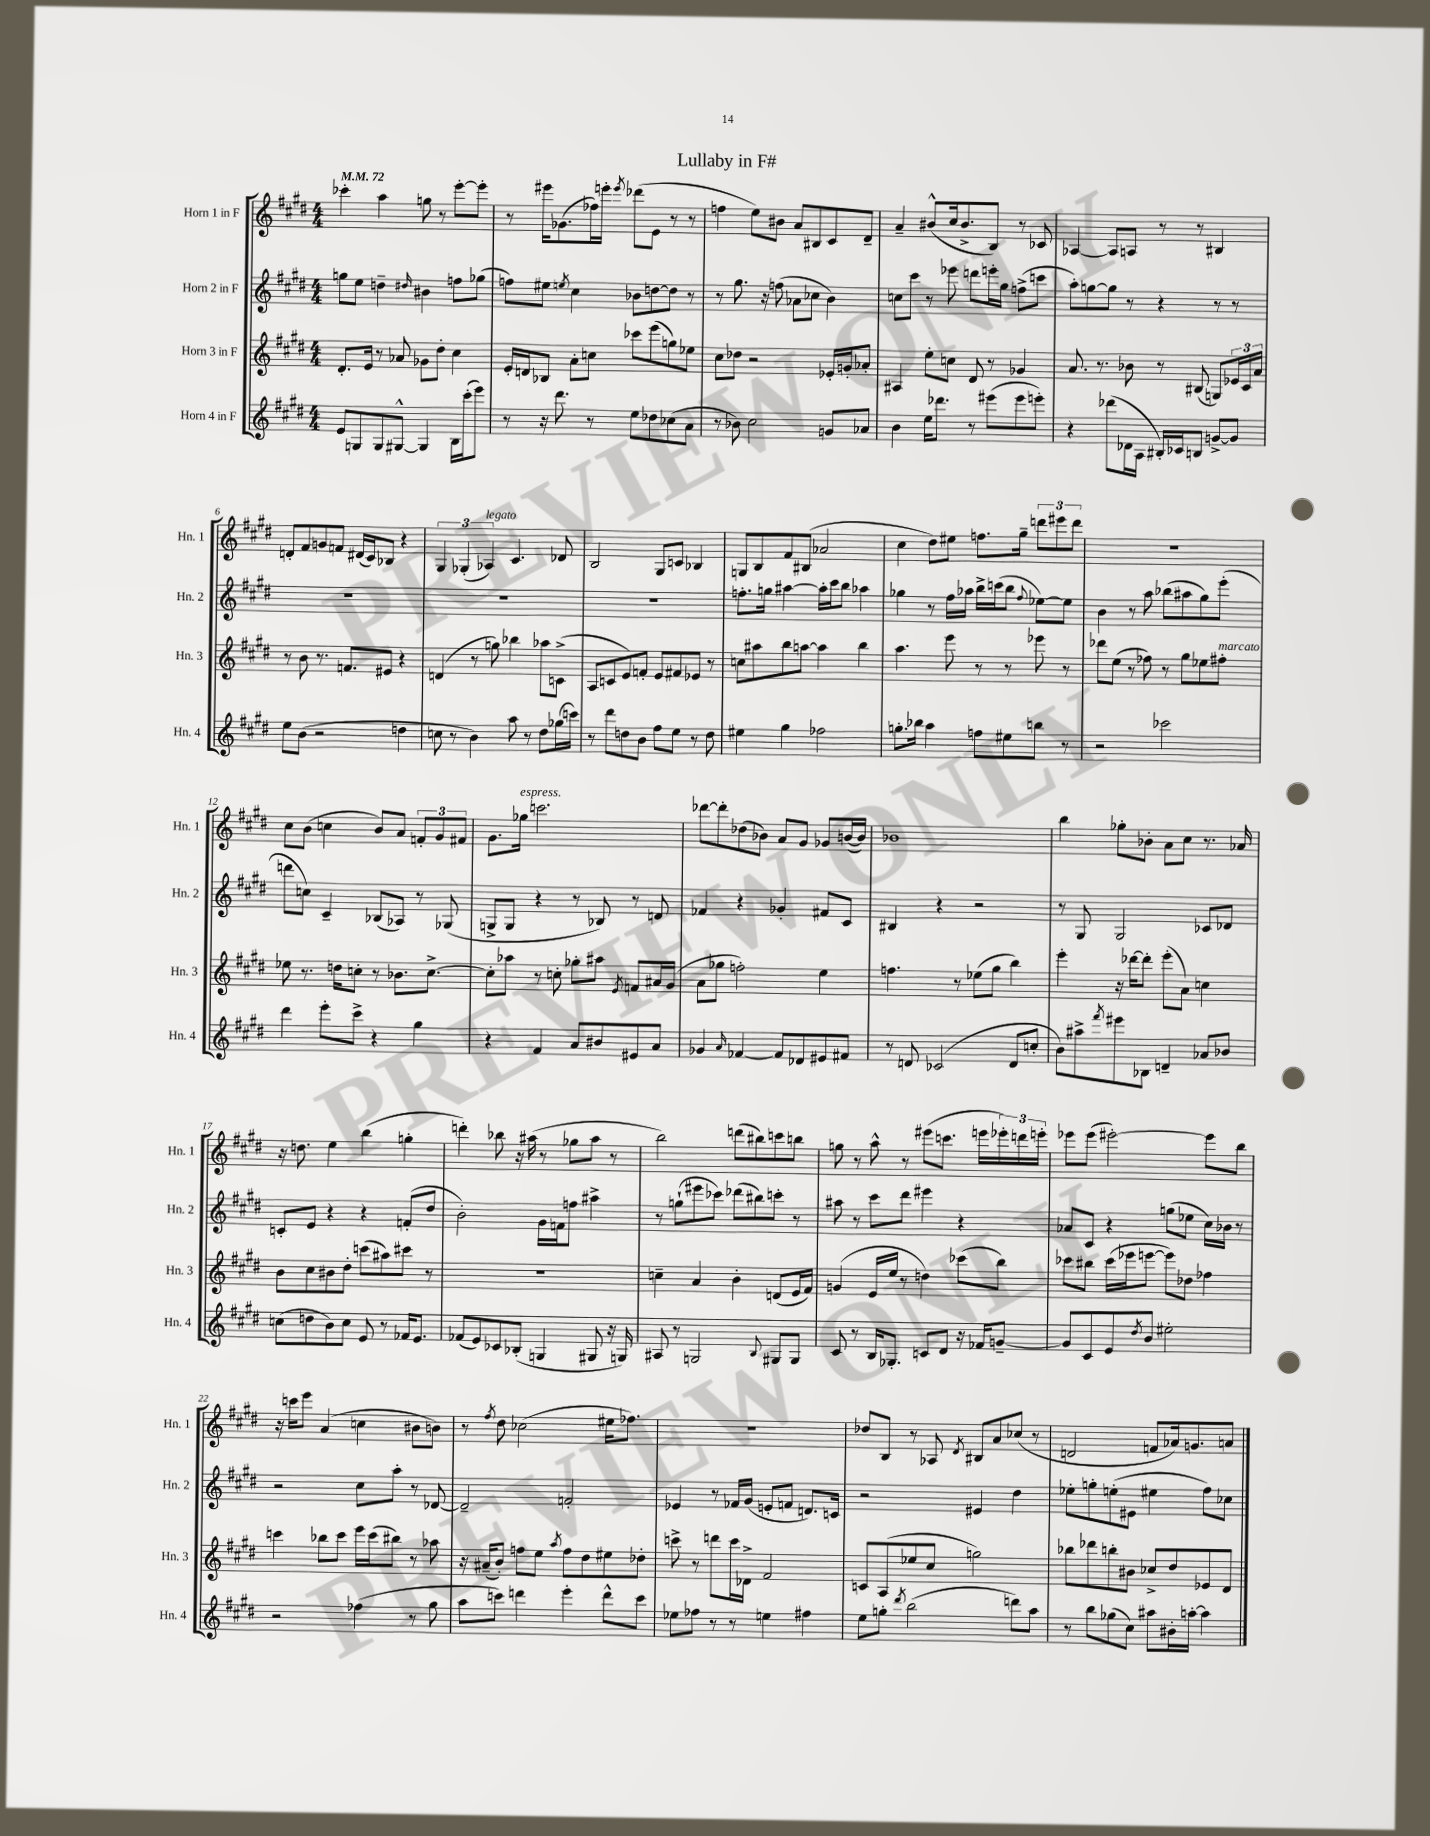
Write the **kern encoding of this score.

**kern	**kern	**kern	**kern
*part4	*part3	*part2	*part1
*staff4	*staff3	*staff2	*staff1
*I"Horn 4 in F	*I"Horn 3 in F	*I"Horn 2 in F	*I"Horn 1 in F
*I'Hn. 4	*I'Hn. 3	*I'Hn. 2	*I'Hn. 1
*clefG2	*clefG2	*clefG2	*clefG2
*k[f#c#g#d#]	*k[f#c#g#d#]	*k[f#c#g#d#]	*k[f#c#g#d#]
*M4/4	*M4/4	*M4/4	*M4/4
*MM72	*MM72	*MM72	*MM72
=1	=1	=1	=1
8e/L	8.d#'/L	8ggn\L	4ccc-X'\
8Gn/	.	8ee\J	.
.	16e/Jk	.	.
8G/	8r	4ddn~\	4aa\
[8G#X^^/J	8a-X/	.	.
.	.	16qqdd#X/	.
4G#/]	8g-X\L	4b#X\	8ggn\
.	8dd#'\J	.	8r
16B\LL	4cc#\	8ffn\L	[8eee'\L
(16ccc#'\J	.	.	.
8eee\J)	.	(8gg-X\J	8eee'\J]
=2	=2	=2	=2
8r	16e'/LL	8ffn\L)	8r
.	16dn/J	.	.
16r	8B-X/J	8ee#X\J	16eee#X\KL
8.ddd#\	.	.	(8.g-X\
.	.	8qeen/	.
.	8a'\L	4cc#\	.
8r	8ccn\J	.	16ff-X\L)
.	.	.	16eeen'\JJ
.	.	.	8qeee/
8ee\L	8ccc-X\L	8b-X\L	(8ddd-X\L
8dd-X\	(8eee\	[8ddn\	8e\J
(8cc-X\	8ggn\)	8dd\J]	8r
8a\J	8ee-X\J	8r	8r
=3	=3	=3	=3
8r	8cc#\L	8r	4ffn\
8b-X\)	8dd-X\J	8.gg#\	.
2cc#\	2r	.	8ee\L)
.	.	16r	.
.	.	(8ffn\	8b#X\J
.	.	8a-X\L	8a/L
.	.	8cc-X\J	8B#X/
8gn/L	16e-X'/LL	4b\)	8c#/
.	16gn'/J	.	.
8a-X/J	8a-X'/J	.	8d#~/J
=4	=4	=4	=4
4b\	4A#X/	8ccn\L	4a~/
.	.	8ccc#\J	.
16ee\KL	8ee'\L	8r	(8b#X^^/L
8.ddd-X\J	.	.	.
.	8ccn\J	8eee-X\	16cc#/k
.	.	.	8.b#^/
8r	8d#/	8dddn\L	.
(8eee#X\L	8r	16eeen'\L	8B/J)
.	.	16gg#\JJ	.
8eee#\	4g-X/	(8ffn^\L	8r
8eeen'\J)	.	8cccn\J	8c-X/
=5	=5	=5	=5
4r	8.a/	8aa'\L)	[4A-X/
.	.	[8ggn\	.
.	8.r	.	.
(8ddd-X\L	.	8gg\J]	8A-/L]
16d-X\L	8b-X\	8r	8An/J
16A\JJ	.	.	.
16B#X'/LL)	8r	4r	8r
16c-X/J	.	.	.
8Bn/J	(8B#X/	.	8r
[8gn^/L	8Gn/L)	8r	4B#X/
8g/J]	24e-X/L	8r	.
.	24c#/	.	.
.	24a/JJ	.	.
!!LO:LB:g=z
=6	=6	=6	=6
8ee\L	8r	1r	8dn'/L
(8b\J	8b\	.	8f#/
2r	8.r	.	8gn/
.	.	.	8fn/J
.	8.fn/L	.	.
.	.	.	(16d#X/LL
.	.	.	16c#/J)
.	8e#X/J	.	8B-X/J
4ddn\	4r	.	4r
=7	=7	=7	=7
8ccn\	(4dn/	1r	6G#/
8r	.	.	.
.	.	.	(6G-X'/
4b\)	8r	.	.
!	!	!	!LO:TX:a:i:t=legato
.	.	.	6A-X/)
.	8ggn\)	.	.
8aa\	4bb-X\	.	4.c#/
8r	.	.	.
8dd#\L	8aa-X\L	.	.
(16gg-X\L	(8cn^\J	.	8d-X/
16cccn\JJ)	.	.	.
=8	=8	=8	=8
8r	8A/L	1r	2B/
8ddd#\L	8cn/	.	.
8ddn\	8e/)	.	.
8b\J	8fn'/J	.	.
8ff#\L	8e/L	.	8G#/L
8ee\J	8f#X/	.	8cn/J
8r	8e-X/J	.	4B-X/
8dd\	8r	.	.
=9	=9	=9	=9
4ee#X\	8ccn\L	8.ffn'\L	8Gn/L
.	8aa#X\	.	8B/
.	.	16ggn\Jk	.
4gg#\	8bb\	[4aa#X\	8f#/
.	[8aan\J	.	(8B#X/J
2ff-X\	4aa\]	16aa#'\LL]	2a-X/
.	.	16ccc#\J	.
.	.	8bb\J	.
.	4bb\	4aa-X\	.
=10	=10	=10	=10
8.ggn'\L	4.aa\	4gg-X\	4cc#\
16bb-X\Jk	.	.	.
4aa\	.	8r	8dd#\L)
.	8eee\	16ff#\LL	8ee#X\J
.	.	16aa-X\JJ	.
8ffn\L	8r	16bb^\LL	8.ffn\L
.	.	(16cccn\J	.
8ee#X\	8r	8bb\J	.
.	.	.	16gg#~\Jk
.	.	8qqff#/	.
8bbn\J	8eee-X\	[8ee-X\L)	12dddn\L
.	.	.	12eee#X\
8r	8r	8ee-\J]	.
.	.	.	12ddd\J
=11	=11	=11	=11
2r	8ddd-X\L	4b\	1r
.	(8ee\J	.	.
.	8r	8r	.
.	8ff-X\)	8aa\	.
2ccc-X\	8r	(8bb-X\L	.
.	8gg#\L	8aa#X\	.
.	8ee-X\	8gg#\)	.
!	!LO:TX:a:i:t=marcato	!	!
.	8ff#X'\J	(8eee'\J	.
!!LO:LB:g=z
=12	=12	=12	=12
4ddd#\	8ee-X\	8dddn\L	8cc#\L
.	8.r	8ccn\J)	(8b\J
8eee'\L	.	4c#~/	4ccn\
.	16ddn\KL	.	.
8ccc#^\J	8ccn'\J	.	.
4r	8r	(8B-X/L	8b/L)
.	8.b-X\L	8A-X/J)	8a/J
4gg#\	.	8r	12fn'/L
.	[8.cc^\J	.	.
.	.	.	12g#/
.	.	(8G-X/	.
.	.	.	12f#X/J
=13	=13	=13	=13
4r	8cc'\L]	8Gn^/L	8.g#\L
.	8aa-X\J	8G/J	.
!	!	!	!LO:TX:a:i:t=espress.
.	.	.	16gg-X\Jk
4f#/	8r	4r	2.cccn\
.	8ccn'\	.	.
8a/L	8gg-X'\L	8r	.
8b#X/	8aa#X\J	8B-X/)	.
.	8qe/	.	.
8e#X/	8fn/L	8r	.
8a/J	16a#X/L	8dn/	.
.	(16g#/JJ	.	.
=14	=14	=14	=14
4g-X/	8a\L	4f-X/	[8ddd-X\L
.	8gg-X\J	.	8ddd-'\]
16qqa/	.	.	.
[4f-X/	2ffn'\)	4r	(8dd-X\
.	.	.	8b-X\J)
8f-/L]	.	4g-X'/	8a/L
8d-X/	.	.	8g#/J
8e#X/	4ee\	8f#X/L	8g-X/L
8f#X/J	.	8c#/J	([16bn/L
.	.	.	16b/JJ])
=15	=15	=15	=15
8r	4.ffn\	4B#X/	1b-X
8dn/	.	.	.
(2c-X/	.	4r	.
.	8r	.	.
.	(8ee-X\L	2r	.
.	8gg#\J	.	.
8d/L	4bb\)	.	.
8ccn'/J	.	.	.
=16	=16	=16	=16
8b\L)	4eee'\	8r	4bb\
8aa#X^\	.	8G#/	.
8qfff#/	.	.	.
8eee#X\	16r	2G#/	8gg-X'\L
.	[16ddd-X\KL	.	.
8B-X\J	8ddd-'\J]	.	8b-X'\J
4dn~/	(8eee'\L	.	8a\L
.	8a\J)	.	8cc#\J
8a-X/L	4ccn\	8c-X/L	8.r
8b-X/J	.	8d-X/J	.
.	.	.	16a-X/
!!LO:LB:g=z
=17	=17	=17	=17
(8ccn\L	8b\L	8cn'/L	16r
.	.	.	8.ddn\
8ddn\	8cc#\	8e/J	.
8b\)	8b#X\	4r	4ee\
8cc\J	8dd#'\J	.	.
8e/	(8cccn\L	4r	(4bb\
8r	8aa#X\)	.	.
16f-X/KL	8ccc#X\J	(8fn'/L	4ggn'\
8.e/J	.	.	.
.	8r	8dd#/J	.
=18	=18	=18	=18
(8f-X/L	1r	2b'\)	4dddn'\)
8e/)	.	.	.
8c-X/	.	.	8bb-X\
(8B-X'/J	.	.	16r
.	.	.	(16aa#X\
4Gn/	.	16g#\LL	8r
.	.	16fn\J	.
.	.	8ffn\J	8gg-X\L
8G#X/	.	4aa#X^\	8aa#\J
16r	.	.	8r
16Gn/)	.	.	.
=19	=19	=19	=19
8A#X/	4ccn~\	8r	2bb\)
8r	.	(8ggn`\L	.
2Gn/	4a/	8eee#X\	.
.	.	8ccc-X\J)	.
.	4b'\	(8ddd-X\L	(8dddn\L
.	.	8bb#X\)	8bb#X\)
8qqB/	.	.	.
8G#X/L	(8dn/L	8cccn'\J	8cccn\
8G#/J	16e/L	8r	8bbn\J
.	16f#/JJ)	.	.
=20	=20	=20	=20
8c#/	(4gn/	8aa#X\	8ggn\
8r	.	8r	8r
16B/KL	16e/LL	8ccc#\L	8aa^^\
8.G-X'/J	16ee/JJ	.	.
.	8r	8ddd#\J	8r
8cn/L	4ddn\)	4eee#X\	(8eee#X\L
8d#/J	.	.	8.cccn\J
16r	(8ccc-X\L	4r	.
16f-X/KL	.	.	16eeen\LL
[8gn~/J	8bb\J)	.	24eee-X'\)
.	.	.	24dddn\
.	.	.	24eeen'\JJ
=21	=21	=21	=21
8g/L]	8ccc-X\L	8a-X/L	8eee-X\L
8c#/	8bb#X\J	8c#/J	(8eee-\J
8e/	(16ccc-\LL	4r	[2eee#X'\)
.	16eee-X\J	.	.
8qdd#/	.	.	.
8b/J	[8eeen\J	.	.
2ee#X'\	8eee\L])	(8ggn\L	.
.	8dd-X\J	8ee-X\J	.
.	4ff-X\	16cc#\LL)	8eee#\L]
.	.	16b-X\JJ	.
.	.	8r	8bb\J
!!LO:LB:g=z
=22	=22	=22	=22
2r	4cccn\	2r	16r
.	.	.	16cccn\KL
.	.	.	8eee\J
.	8bb-X\L	.	(4a/
.	8ccc\J	.	.
(4ff-X\	16eee\LL	8cc#\L	4ccn\
.	(16ccc\J	.	.
.	8bb#X\J)	8aa'\J	.
8r	8r	8r	8b#X\L
8gg#\	8aa-X\	[8d-X/	8bn\J)
=23	=23	=23	=23
8aa\L	16r	2d-~/]	8r
.	(16a#X~/KL	.	.
.	.	.	8qff#/
8cccn\J)	8b'/J)	.	8dd#\
4dddn\	8ffn\L	.	(2cc-X\
.	8ee\J	.	.
.	8qaa/	.	.
4eee'\	8ff\L	2fn'/	.
.	8dd#\	.	.
8ddd^^\L	8ee#X\	.	16ee#X\KL
.	.	.	8.ff-X\J)
8ccc\J	8dd-X'\J	.	.
=24	=24	=24	=24
8ee-X\L	8cccn^\	4e-X/	1r
8ff-X\J	8r	.	.
8r	8dddn\L	8r	.
8r	16ccc\L	16f-X/LL	.
.	16d-X^\JJ	(16g#/JJ	.
4een\	2f#/	8en'/L	.
.	.	8fn/J	.
4ff#X\	.	8.dn/L)	.
.	.	16cn/Jk	.
=25	=25	=25	=25
8ee\L	8cn/L	2r	8dd-X/L
8ggn'\J	(8A/	.	8B/J
8qddd#/	.	.	.
(2bb\	8ee-X/	.	8r
.	8cc#/J	.	8A-X/
.	.	.	8qd#/
.	2ggn\)	4e#X/	8B#X/L
.	.	.	8a/
8dddn\L)	.	4dd#\	(8cc-X/J
8aa\J	.	.	8r
=26	=26	=26	=26
8r	8bb-X\L	8ee-X'\L	2dn/
8bb\L	8ddd-X\	8ggn'\	.
(8gg-X\	8bbn'\	(8een'\	.
8cc#\J)	8b#X\J	8e#X\J	.
8aa#X\L	8cc-X^/L	4ee#X\	8fn/L
16b#X'\L	8dd#/	.	16a-X/k)
[16aan'\JJ	.	.	8.gn/
4aa\]	8e-X/	8ff#\L)	.
.	8d#/J	8cc-X\J	8an/J
==	==	==	==
*-	*-	*-	*-
